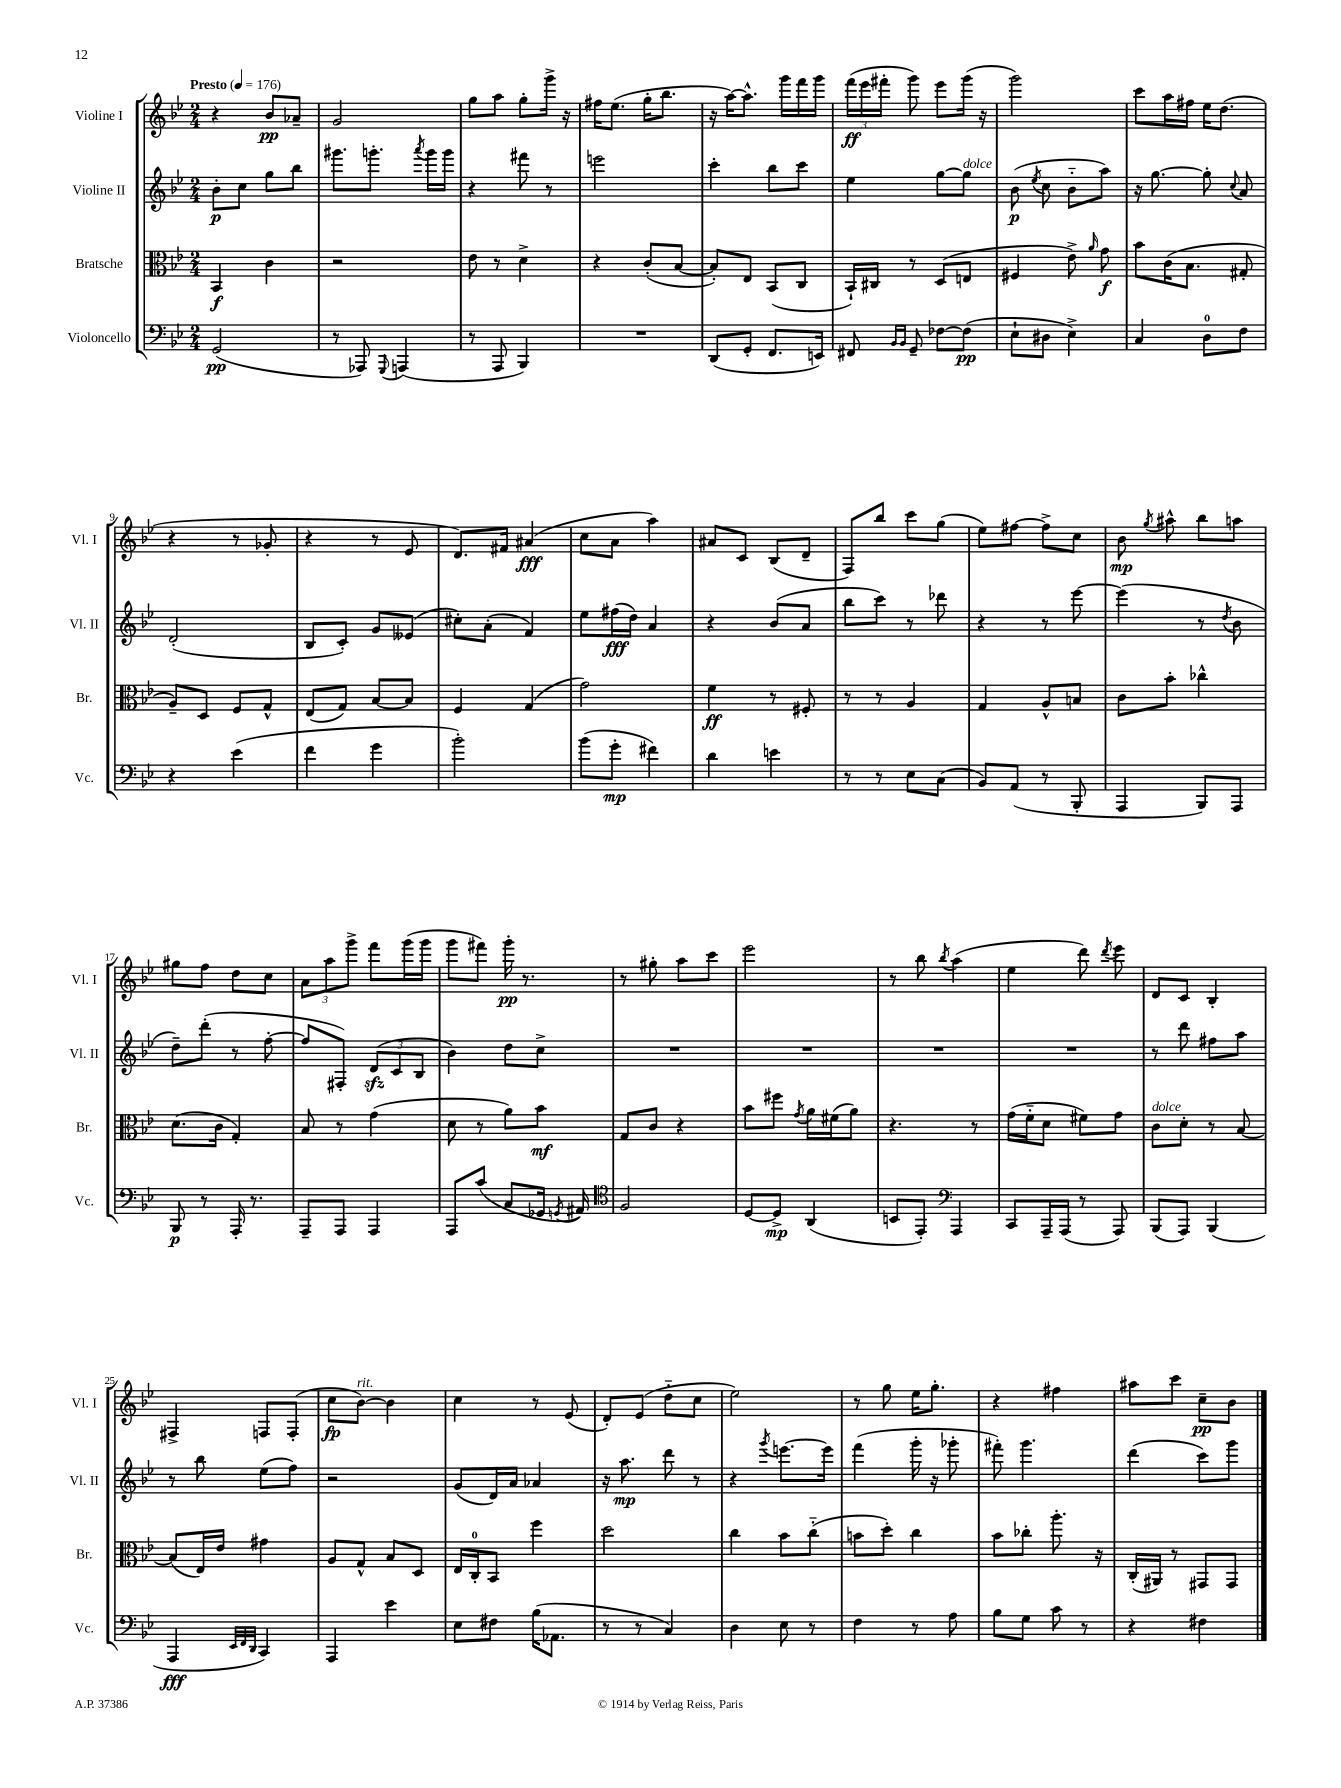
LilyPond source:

<<
\new StaffGroup <<
\new Staff = "s0" \with { instrumentName = "Violine I" shortInstrumentName = "Vl. I" } {
    \clef treble \key bes \major \numericTimeSignature \time 2/4 \tempo "Presto" 4 = 176
    \autoBeamOff r4 bes'8[\pp aes'8]-- |
    g'2 |
    g''8[ a''8] g''8[-. g'''16]-> r16 |
    fis''16[ ees''8.]( g''16[-. bes''8.] |
    r16 a''16[~) a''8.]-^ g'''16[ f'''16 g'''16] |
    \tuplet 3/2 { f'''16[\ff( ees'''16 fis'''16]-. } g'''8) ees'''8[ g'''16]( r16 |
    g'''2) |
    c'''8[ a''16 fis''16] ees''16[ d''8.]( |
    r4 r8 ges'8-. |
    r4 r8 ees'8 |
    d'8.[) fis'16] ais'4\fff( |
    c''8[ a'8] a''4) |
    ais'8[ c'8] bes8[( d'8]-- |
    f8[) bes''8] c'''8[ g''8]( |
    ees''8[) fis''8]~ fis''8[-> c''8] |
    bes'8\mp \acciaccatura { g''8 } ais''8-^ bes''8[ a''8] |
    gis''8[ f''8] d''8[ c''8] |
    \tuplet 3/2 { a'8[ a''8 g'''8]-> } f'''8[ g'''16( g'''16] |
    g'''8[ fis'''8]) g'''16-.\pp r8. |
    r8 gis''8-. a''8[ c'''8] |
    ees'''2 |
    r8 bes''8 \acciaccatura { bes''8 } a''4( |
    ees''4 d'''8) \acciaccatura { d'''8 } ees'''8 |
    d'8[ c'8] bes4-. |
    fis4-> f8[ f8]-.( |
    c''8[\fp bes'8]~^\markup { \italic "rit." }) bes'4 |
    c''4 r8 ees'8( |
    d'8[-.) ees'8]( d''8[-_ c''8] |
    ees''2) |
    r8 g''8 ees''16[ g''8.]-. |
    r4 fis''4 |
    ais''8[ c'''8] c''8[--\pp bes'8] \bar "|." |
}
\new Staff = "s1" \with { instrumentName = "Violine II" shortInstrumentName = "Vl. II" } {
    \clef treble \key bes \major \numericTimeSignature \time 2/4
    \autoBeamOff bes'8[-.\p c''8] g''8[ bes''8] |
    gis'''8.[ g'''8.]-. \acciaccatura { a'''8 } g'''16[ g'''16] |
    r4 fis'''8 r8 |
    e'''2 |
    c'''4-. bes''8[ c'''8] |
    ees''4 g''8[~ g''8]^\markup { \italic "dolce" } |
    bes'8\p( \acciaccatura { ees''8 } c''8 bes'8[-_ a''8]) |
    r16 g''8.~ g''8-. \appoggiatura { c''8 } a'8 |
    d'2-.( |
    bes8[ c'8]-.) g'8[ eeses'8]( |
    cis''8[-.) a'8]-.( f'4) |
    ees''8[ fis''16\fff( d''16]) a'4 |
    r4 bes'8[( a'8] |
    bes''8[ c'''8]) r8 des'''8 |
    r4 r8 ees'''8~ |
    ees'''4( r8 \acciaccatura { d''8 } bes'8 |
    d''8[--) d'''8]-.( r8 f''8~-. |
    f''8[ fis8]-.) \tuplet 3/2 { d'8[\sfz( c'8 bes8] } |
    bes'4) d''8[ c''8]-> |
    R2 |
    R2 |
    R2 |
    R2 |
    r8 d'''8 fis''8[ a''8] |
    r8 bes''8 ees''8[( f''8]) |
    r2 |
    g'8[( d'16) a'16] aes'4 |
    r16 a''8.\mp d'''8 r8 |
    r4 \acciaccatura { g'''8 } e'''8.[~ e'''16] |
    f'''4( g'''16-. r16 ges'''8-. |
    fis'''8-.) g'''4. |
    d'''4( c'''8[) g'''8] \bar "|." |
}
\new Staff = "s2" \with { instrumentName = "Bratsche" shortInstrumentName = "Br." } {
    \clef alto \key bes \major \numericTimeSignature \time 2/4
    \autoBeamOff bes,4\f c'4 |
    r2 |
    ees'8 r8 d'4-> |
    r4 c'8[-.( bes8]~ |
    bes8[-.) ees8] bes,8[( c8] |
    bes,16[-!) cis16] r8 d8[( e8] |
    fis4 ees'8->) \grace { a'16 } g'8\f |
    bes'8[ c'16( bes8.] gis8-. |
    a8[--) d8] f8[ g8]-^ |
    ees8[( g8]) bes8[~ bes8] |
    f4 g4( |
    g'2) |
    f'4\ff r8 fis8-. |
    r8 r8 a4 |
    g4 a8[-^ b8] |
    c'8[ bes'8]-. ces''4-^ |
    d'8.[( c'16] g4-.) |
    bes8 r8 g'4( |
    d'8 r8 a'8[) bes'8]\mf |
    g8[ c'8] r4 |
    bes'8[ fis''8] \acciaccatura { g'8 } a'16[ fis'16( a'8]) |
    r4. r8 |
    g'16[( f'16-_ d'8] fis'8[) g'8] |
    c'8[^\markup { \italic "dolce" } d'8]-. r8 bes8~ |
    bes8[( ees16) ees'16] gis'4 |
    a8[ g8]-^ bes8[ d8] |
    ees16[ c16-0-. bes,8] f''4 |
    d''2 |
    c''4 bes'8[ c''8]-_( |
    b'8[ d''8]-.) c''4 |
    bes'8[ ces''8]-. a''8.-. r16 |
    c16[-.( ais,16]) r8 gis,8[ gis,8] \bar "|." |
}
\new Staff = "s3" \with { instrumentName = "Violoncello" shortInstrumentName = "Vc." } {
    \clef bass \key bes \major \numericTimeSignature \time 2/4
    \autoBeamOff g,2\pp( |
    r8 aes,,8) \appoggiatura { g,,8 } a,,4( |
    r8 a,,8 bes,,4) |
    R2 |
    d,8[( g,8]-. f,8.[ e,16]) |
    fis,8 \grace { bes,16[ bes,16] } g,8-- fes8[~ fes8]\pp( |
    ees8[-! dis8] ees4->) |
    c4 d8[-0 f8] |
    r4 ees'4( |
    f'4 g'4 |
    bes'2-.) |
    bes'8[( g'8]-.\mp fis'4) |
    d'4 e'4 |
    r8 r8 ees8[ c8]( |
    bes,8[) a,8]( r8 bes,,8-. |
    a,,4 bes,,8[) a,,8] |
    bes,,8\p r8 a,,16-. r8. |
    a,,8[-- a,,8] a,,4 |
    a,,8[ c'8]( c8[ ges,16] \acciaccatura { g,8 } ais,16) |
    \clef tenor f2 |
    d8[~ d8]->\mp a,4( |
    b,8[ ees,8]-.) \clef bass a,,4 |
    c,8[ a,,16-- a,,16]( r8 a,,8) |
    bes,,8[( a,,8]) bes,,4( |
    a,,4\fff \grace { ees,32[ f,32 d,32] } c,4) |
    a,,4 ees'4 |
    ees8[ fis8] bes16[( aes,8.] |
    r8 r8 c4) |
    d4 ees8 r8 |
    f4 r8 a8 |
    bes8[ g8] c'8 r8 |
    r4 fis4 \bar "|." |
}
>>
>>
